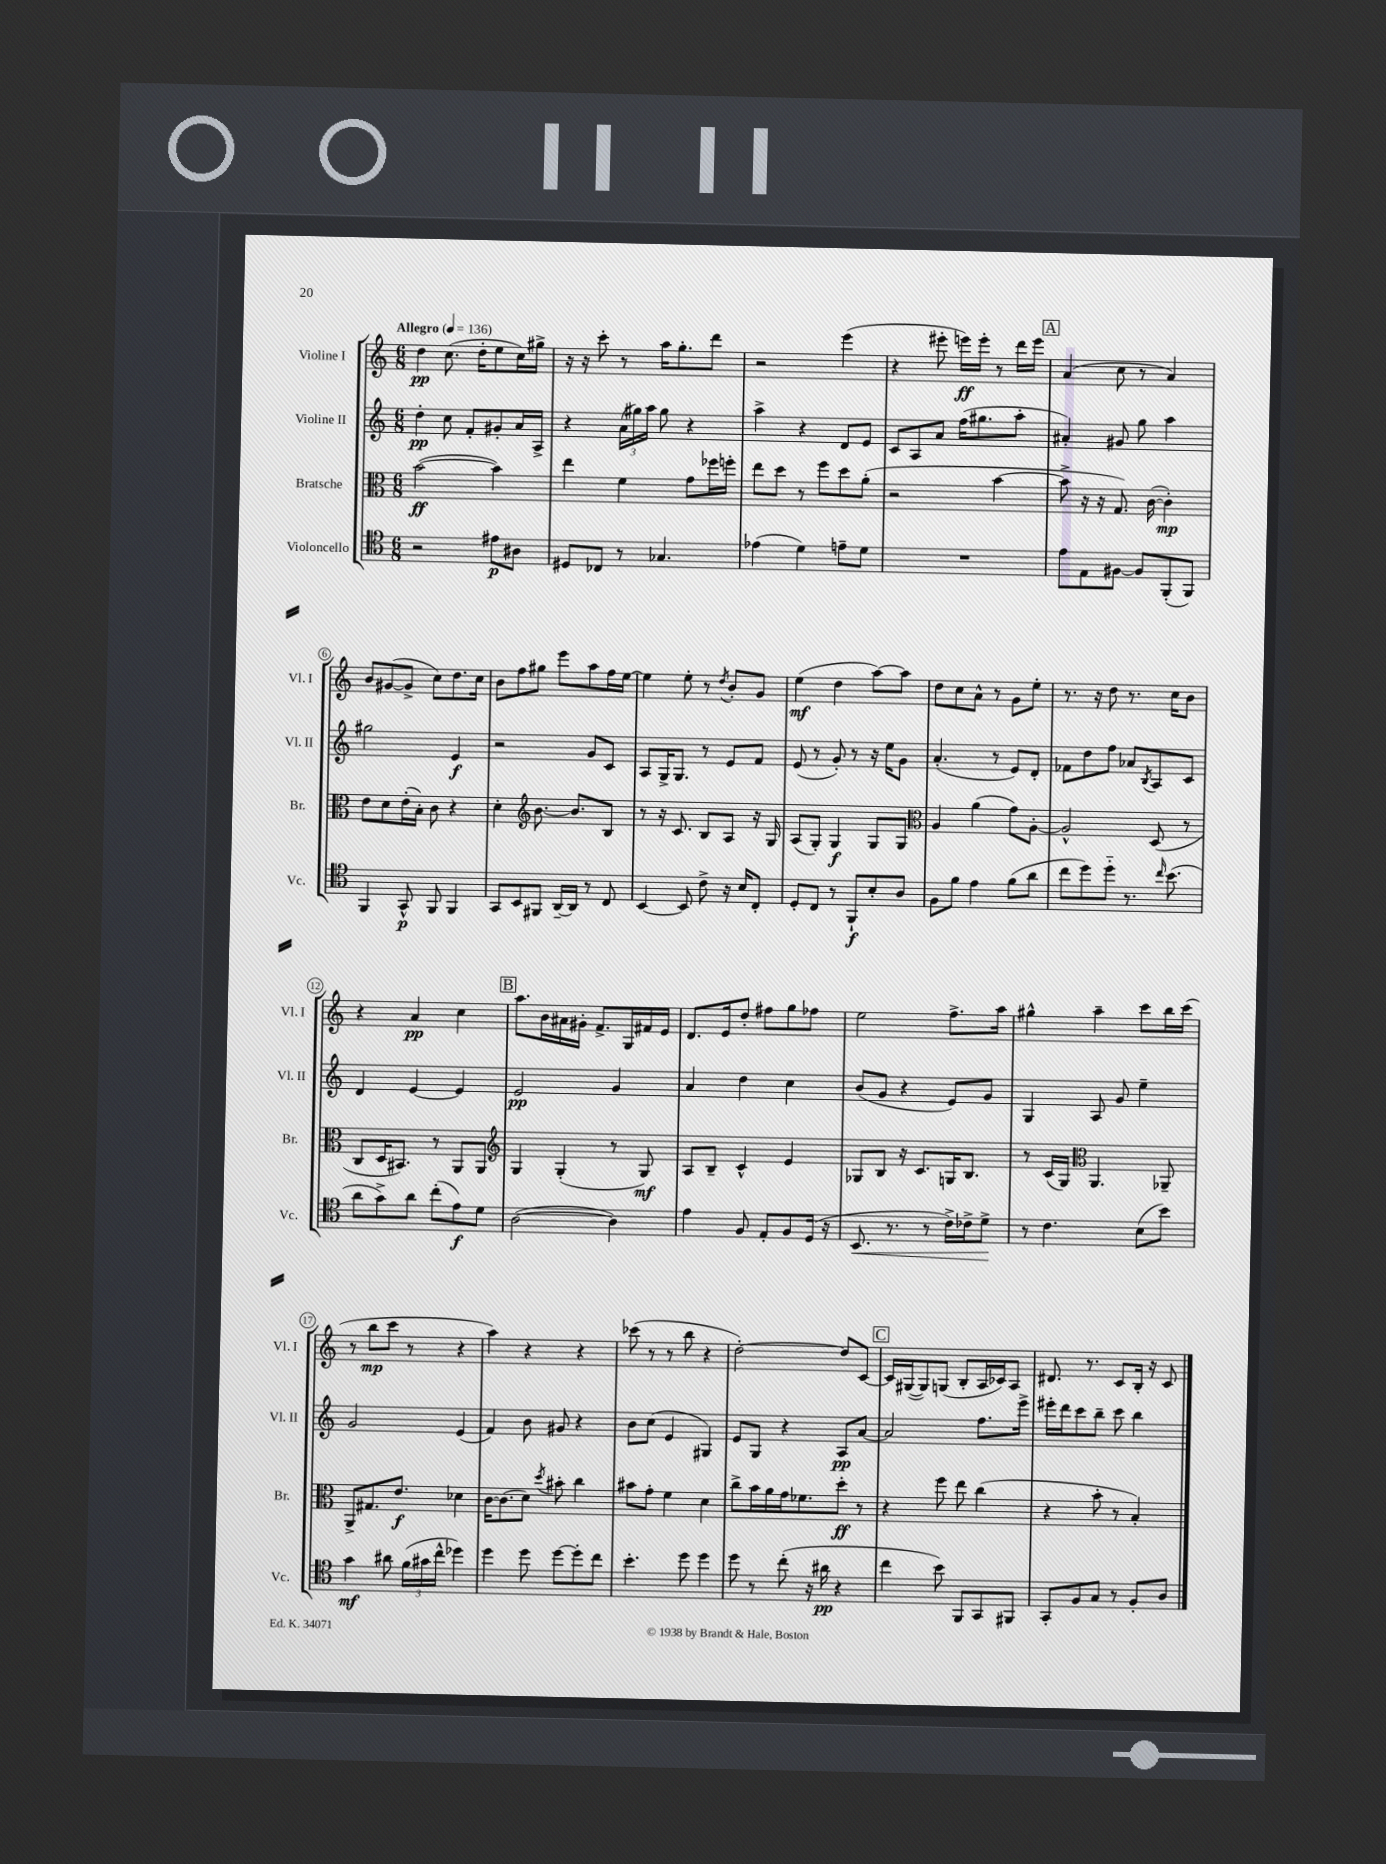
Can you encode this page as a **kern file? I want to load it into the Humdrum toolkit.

**kern	**dynam	**kern	**dynam	**kern	**dynam	**kern	**dynam
*part4	*part4	*part3	*part3	*part2	*part2	*part1	*part1
*staff4	*staff4	*staff3	*staff3	*staff2	*staff2	*staff1	*staff1
*I"Violoncello	*	*I"Bratsche	*	*I"Violine II	*	*I"Violine I	*
*I'Vc.	*	*I'Br.	*	*I'Vl. II	*	*I'Vl. I	*
*clefC4	*	*clefC3	*	*clefG2	*	*clefG2	*
*k[]	*	*k[]	*	*k[]	*	*k[]	*
*M6/8	*	*M6/8	*	*M6/8	*	*M6/8	*
*MM136	*	*MM136	*	*MM136	*	*MM136	*
=1	=1	=1	=1	=1	=1	=1	=1
!	!	!	!	!	!	!LO:TX:a:B:t=Allegro	!
2r	.	([2b\	ff	4dd'\	pp	4dd\	pp
.	.	.	.	8cc\	.	(8.cc\	.
.	.	.	.	8f'/L	.	.	.
.	.	.	.	.	.	16dd'\KL	.
8e#X\L	p	4b\])	.	8g#X'/	.	8ee\	.
8A#X\J	.	.	.	16a/L	.	16cc\L)	.
.	.	.	.	16A^/JJ	.	16gg#X^\JJ	.
=2	=2	=2	=2	=2	=2	=2	=2
8D#X/L	.	4ee\	.	4r	.	16r	.
.	.	.	.	.	.	16r	.
8C-X/J	.	.	.	.	.	8ccc'\	.
8r	.	4f\	.	(24a\LL	.	8r	.
.	.	.	.	24gg#X\)	.	.	.
.	.	.	.	24aa\JJ	.	.	.
4.G-X/	.	.	.	8gg#\	.	16aa\KL	.
.	.	.	.	.	.	8.gg'\	.
.	.	8g\L	.	4r	.	.	.
.	.	16ff-X\L	.	.	.	8ddd\J	.
.	.	16ffn'\JJ	.	.	.	.	.
=3	=3	=3	=3	=3	=3	=3	=3
(4e-X\	.	8ee\L	.	4aa^\	.	2r	.
.	.	8dd\J	.	.	.	.	.
4d\)	.	8r	.	4r	.	.	.
.	.	8ff\L	.	.	.	.	.
8en~\L	.	8dd\	.	8d/L	.	(4eee\	.
8d\J	.	(8a'\J	.	8e/J	.	.	.
=4	=4	=4	=4	=4	=4	=4	=4
2.r	.	2r	.	8c/L	.	4r	.
.	.	.	.	8A/	.	.	.
.	.	.	.	8a/J	.	8eee#X'\	.
.	.	.	.	(16ff\KL	.	16eeen\LL)	ff
.	.	.	.	8.gg#X\	.	16eee'\JJ	.
.	.	[4b\	.	.	.	8r	.
.	.	.	.	8aa'\J	.	16ddd\LL	.
.	.	.	.	.	.	16eee\JJ	.
!!LO:REH:place=s1:t=A
=5	=5	=5	=5	=5	=5	=5	=5
8e\L	.	8b^\]	.	4a#X'/)	.	(4a/	.
8E\	.	16r	.	.	.	.	.
.	.	16r	.	.	.	.	.
[8F#X\J	.	8.G/)	.	8g#X/	.	8cc\	.
8F#/L]	.	.	.	8gg\	.	8r	.
.	.	([16c\	.	.	.	.	.
(8FF'/	.	4c'\])	mp	4aa\	.	4a/)	.
8FF/J)	.	.	.	.	.	.	.
!!LO:LB:g=z
=6	=6	=6	=6	=6	=6	=6	=6
4FF/	.	8e\L	.	2gg#X\	.	8b/L	.
.	.	8d\	.	.	.	([8g#X/	.
8GG^^/	p	(16e'\L	.	.	.	8g#^/J]	.
.	.	16B'\JJ)	.	.	.	.	.
8FF/	.	8c\	.	.	.	8cc\L)	.
4FF/	.	4r	.	4e/	f	8.dd\	.
.	.	.	.	.	.	16cc\Jk	.
=7	=7	=7	=7	=7	=7	=7	=7
8GG/L	.	4d'\	.	2r	.	8b\L	.
8BB/	.	.	.	.	.	8ff\	.
*	*	*clefG2	*	*	*	*	*
8FF#X/J	.	[8.b\	.	.	.	8gg#X\J	.
[16AA~/LL	.	.	.	.	.	8eee\L	.
16AA/JJ]	.	8.b/L]	.	.	.	.	.
8r	.	.	.	8g/L	.	8aa\	.
8C/	.	8B/J	.	8c/J	.	16ff\L	.
.	.	.	.	.	.	[16ee\JJ	.
=8	=8	=8	=8	=8	=8	=8	=8
[4BB/	.	8r	.	8A/L	.	4ee\]	.
.	.	16r	.	16G^/K	.	.	.
.	.	8.c/	.	8.G/J	.	.	.
8BB/]	.	.	.	.	.	8ee'\	.
8c^\	.	8B/L	.	8r	.	8r	.
.	.	.	.	.	.	8qdd/	.
16r	.	8A/J	.	8e/L	.	8b'/L	.
16B/KL	.	.	.	.	.	.	.
8C'/J	.	16r	.	8f/J	.	8g/J	.
.	.	16G/	.	.	.	.	.
=9	=9	=9	=9	=9	=9	=9	=9
8D'/L	.	(8A/L	.	(8e/	.	(4ee\	mf
8C/J	.	8G'/J)	.	8r	.	.	.
8r	.	4G/	f	8g'/)	.	4dd\	.
8FF`/L	f	.	.	8r	.	.	.
8B'/	.	8G/L	.	16r	.	[8aa\L)	.
.	.	.	.	16ee\KL	.	.	.
8A/J	.	8G/J	.	8g\J	.	8aa\J]	.
=10	=10	=10	=10	=10	=10	=10	=10
*	*	*clefC3	*	*	*	*	*
8F\L	.	4A/	.	(4.a'/	.	8dd\L	.
8f\J	.	.	.	.	.	8cc\	.
4e\	.	(4a\	.	.	.	8a^^\J	.
.	.	.	.	8r	.	8r	.
(8f\L	.	8g\L)	.	8e/L)	.	8g\L	.
8a\J	.	[8A'\J	.	8d'/J	.	8ee'\J	.
=11	=11	=11	=11	=11	=11	=11	=11
8cc\L	.	2A^^/]	.	8f-X\L	.	8.r	.
8dd\)	.	.	.	8dd\	.	.	.
.	.	.	.	.	.	16r	.
8dd\J	.	.	.	8ff\J	.	8dd\	.
8.r	.	.	.	8a-X/L	.	8.r	.
.	.	.	.	8qB/	.	.	.
.	.	(8D/	.	8A/	.	.	.
16qqcc/	.	.	.	.	.	.	.
(8.b\	.	.	.	.	.	16cc\KL	.
.	.	8r	.	8c/J	.	8b\J	.
!!LO:LB:g=z
=12	=12	=12	=12	=12	=12	=12	=12
8a\L	.	8C/L	.	4d/	.	4r	.
8g^\)	.	16D/K	.	.	.	.	.
.	.	8.BB#X/J)	.	.	.	.	.
8a\J	.	.	.	[4e/	.	4a/	pp
(8cc'\L	.	8r	.	.	.	.	.
8e\)	f	8AA/L	.	4e/]	.	4cc\	.
8d\J	.	8AA/J	.	.	.	.	.
!!LO:REH:place=s1:t=B
=13	=13	=13	=13	=13	=13	=13	=13
*	*	*clefG2	*	*	*	*	*
([2A\	.	4G/	.	2e/	pp	8.aa\L	.
.	.	.	.	.	.	16b\L	.
.	.	(4G'/	.	.	.	16a#X\	.
.	.	.	.	.	.	16g#X'\JJ	.
.	.	.	.	.	.	8.f^/L	.
4A\])	.	8r	.	4g/	.	.	.
.	.	.	.	.	.	16G/L	.
.	.	8G/)	mf	.	.	16f#X/	.
.	.	.	.	.	.	16e/JJ	.
=14	=14	=14	=14	=14	=14	=14	=14
4e\	.	8A/L	.	4a/	.	8.d/L	.
.	.	8B~/J	.	.	.	.	.
.	.	.	.	.	.	16e/k	.
8F/	.	4c^^/	.	4dd\	.	8dd'/J	.
8E'/L	.	.	.	.	.	8ff#X\L	.
8F/	.	4e/	.	4cc\	.	8gg\	.
(16D/Jk	.	.	.	.	.	8ff-X\J	.
16r	.	.	.	.	.	.	.
=15	=15	=15	=15	=15	=15	=15	=15
!	!LO:HP:b	!	!	!	!	!	!
8.BB/	<	8G-X/L	.	(8b/L	.	2ee\	.
.	.	8B/J	.	8g/J	.	.	.
8.r	.	.	.	.	.	.	.
.	.	16r	.	4r	.	.	.
.	.	8.c/L	.	.	.	.	.
8r	.	.	.	.	.	.	.
16c^\LL)	.	16Gn/K	.	8e/L)	.	8.ff^\L	.
16c-X^\J	.	8.B/J	.	.	.	.	.
8d^\J	.	.	.	8g/J	.	.	.
.	.	.	.	.	.	16aa\Jk	.
.	[	.	.	.	.	.	.
=16	=16	=16	=16	=16	=16	=16	=16
8r	.	8r	.	4G/	.	4gg#X^^\	.
4.c\	.	(16c/LL	.	.	.	.	.
.	.	16G/JJ)	.	.	.	.	.
*	*	*clefC3	*	*	*	*	*
.	.	4.AA/	.	8A/	.	4aa~\	.
.	.	.	.	8g/	.	.	.
(8B\L	.	.	.	4ee~\	.	8ccc\L	.
8b\J)	.	8AA-X~/	.	.	.	16bb\L	.
.	.	.	.	.	.	(16ccc\JJ	.
!!LO:LB:g=z
=17	=17	=17	=17	=17	=17	=17	=17
4g\	mf	8AA^/L	.	2g/	.	8r	.
.	.	8.G#X/	.	.	.	8bb\L	mp
8a#X\	.	.	.	.	.	8ccc\J	.
.	.	8.e/J	f	.	.	.	.
(24f\LL	.	.	.	.	.	8r	.
24g#X\	.	.	.	.	.	.	.
24cc^^\JJ	.	.	.	.	.	.	.
4dd-X\)	.	4d-X\	.	(4e/	.	4r	.
=18	=18	=18	=18	=18	=18	=18	=18
4dd\	.	[16c\KL	.	4f/)	.	4aa\)	.
.	.	(8.c\]	.	.	.	.	.
8dd\	.	8d\J)	.	8b\	.	4r	.
.	.	8qdd/	.	.	.	.	.
[8dd\L	.	8b#X'\	.	8g#X/	.	.	.
8dd'\]	.	4cc\	.	4r	.	4r	.
8cc\J	.	.	.	.	.	.	.
=19	=19	=19	=19	=19	=19	=19	=19
4.b'\	.	8b#X\L	.	8b\L	.	(8ccc-X\	.
.	.	8g'\J	.	(8cc\J	.	8r	.
.	.	4f\	.	4e/	.	8r	.
8dd\	.	.	.	.	.	8bb\	.
4dd\	.	4d\	.	4G#X/)	.	4r	.
=20	=20	=20	=20	=20	=20	=20	=20
8dd\	.	8cc^\L	.	8e/L	.	[2dd'\)	.
8r	.	16b\L	.	8G/J	.	.	.
.	.	16a\	.	.	.	.	.
(8cc'\	.	16g\J	.	4r	.	.	.
.	.	8.f-X\	.	.	.	.	.
16r	.	.	.	.	.	.	.
16a#X\	pp	.	.	.	.	.	.
4r	.	8dd'\J	ff	8A/L	pp	8dd/L]	.
.	.	8r	.	[8a/J	.	[8c/J	.
!!LO:REH:place=s1:t=C
=21	=21	=21	=21	=21	=21	=21	=21
4cc\	.	4r	.	2a/]	.	16c/LL]	.
.	.	.	.	.	.	([16G#X/J	.
.	.	.	.	.	.	8G#/])	.
8b\)	.	8ff\	.	.	.	(8Gn/J	.
8FF/L	.	8ee\	.	.	.	8B'/L	.
8GG/	.	(4cc\	.	8.ff\L	.	16A/L	.
.	.	.	.	.	.	16c-X/J)	.
8FF#X/J	.	.	.	.	.	8A/J	.
.	.	.	.	16eee^\Jk	.	.	.
=22	=22	=22	=22	=22	=22	=22	=22
8GG'/L	.	4r	.	16eee#X'\LL	.	8.d#X/	.
.	.	.	.	16ddd\J	.	.	.
8F/	.	.	.	8ccc\	.	.	.
.	.	.	.	.	.	8.r	.
8G/J	.	8b'\	.	8bb~\J	.	.	.
8r	.	8r	.	8ccc\	.	8c/L	.
8F'/L	.	4B'/)	.	4bb\	.	16B'/Jk	.
.	.	.	.	.	.	16r	.
8A/J	.	.	.	.	.	8c/	.
==	==	==	==	==	==	==	==
*-	*-	*-	*-	*-	*-	*-	*-
